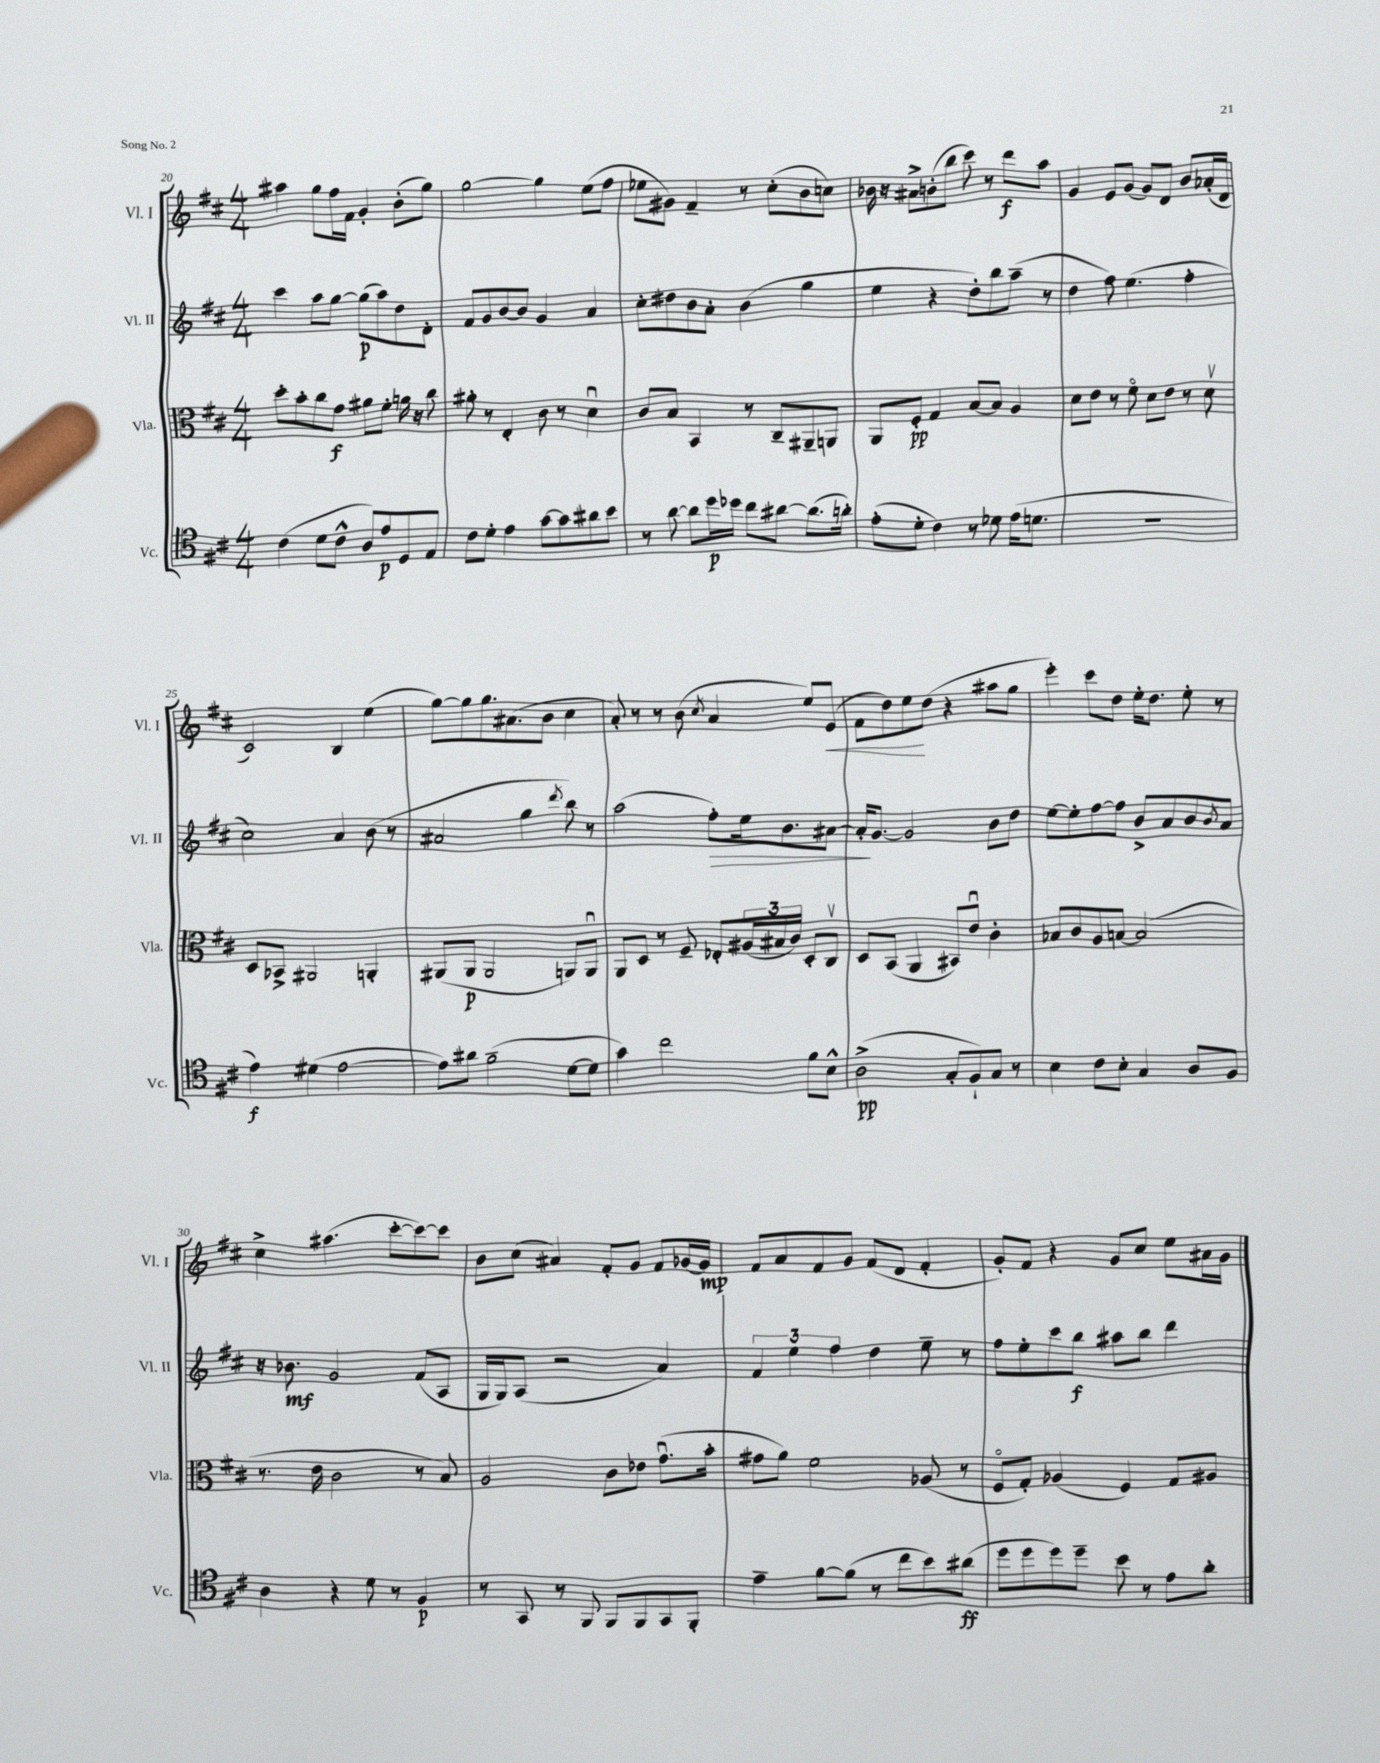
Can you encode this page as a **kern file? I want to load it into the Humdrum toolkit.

**kern	**kern	**kern	**kern
*staff4	*staff3	*staff2	*staff1
*clefC4	*clefC3	*clefG2	*clefG2
*k[f#c#]	*k[f#c#]	*k[f#c#]	*k[f#c#]
*M4/4	*M4/4	*M4/4	*M4/4
(4c#\	8dd'\L	4ccc#\	4aa#\
.	8b'\	.	.
8d\L	8cc#\	8aa\L	8gg\L
8c#^^\J	8g\J	[8gg\J	16ff#\L
.	.	.	16f#\JJ
8A/L)	8a#\L	(8gg\]L	4g'/
8e/	8f#'\J	8aa\)	.
8D/	16a\	8dd\	(8b'\L
.	16r	.	.
8E/J	8cc#\	8d'\J	8gg\J)
=	=	=	=
8c#\L	8a#'\	8f#/L	[2gg\
8d'\J	8r	8g/	.
4e\	4E'/	[8b/	.
.	.	8b/]J	.
[8g\L	8c#\	4g/	4gg\]
8g\]	8r	.	.
8a#\	4du\	4a/	(8ee\L
8b\J	.	.	8ff#\J
=	=	=	=
8r	8c#/L	8cc#'\L	8ee-\L
[8a\	8B/J	8dd#\	8g#\J)
8a\]L	4BB/	8b\	4f#~/
16dd\L	.	8a'\J	.
16dd-\JJ	.	.	.
8cc#\L	8r	(4b\	8r
[8a#\J	8C#~/L	.	(8cc#'\L
(8.a#\]L	8AA#~/	4gg\	8b\
.	8AA/J	.	8cc\J)
16a'\Jk)	.	.	.
=	=	=	=
(8e'\L	8AA/L	4ee\	16b-\
.	.	.	16r
8d'\J	8F#'/J	.	8a#^\L
4c#\)	4G/	4r	(8b'\
.	.	.	8bb\J
8r	[8B/L	8dd'\L)	8ccc#\)
8d-\	8B/]J	8bb\	8r
(16e\LK	4A/	(8aa~\J	8ddd\L
8.d\J	.	.	.
.	.	8r	8aa\J
=	=	=	=
1r	8d\L	4dd\	4g/
.	8e\J	.	.
.	8r	8ff#\)	8e/L
.	8f#o\	(4.ee\	(8g/J
.	8d\L	.	8g/L)
.	8e\J	.	8d/J
.	8r	4ff#'\	8b/L
.	8dv\	.	(16a-'/L
.	.	.	16d/JJ
=	=	=	=
4e\)	8D/L	2cc#\)	2c#/)
.	8BB-^/J	.	.
(4d#\	2AA#/	.	.
[2e\	.	4a/	4B/
.	4AA'/	(8b\	(4ee\
.	.	8r	.
=	=	=	=
8e\]L)	(8AA#/L	2a#/	[8gg\L)
8a#\J	8AA#/J	.	8gg\]
(2f#~\	2AA#/	.	8.gg\
.	.	.	(8.a#\
.	.	4gg\	.
.	.	.	8b\J
.	.	8qddd/	.
[8d\L	8AA/L)	8bb\)	4cc#\
8d\]J	8AAu/J	8r	.
=	=	=	=
4g\)	8AA/L	(2aa\	8a'/)
.	8D/J	.	8r
2cc#\	8r	.	8r
.	8F#~/	.	(8b\
.	.	.	8qcc#/
.	8E-'/L	8ff#'\L)	4a/
.	(24A#/L	16ee\k	.
.	24B#/	.	.
.	.	8.b\	.
.	24c#/JJ)	.	.
8f#\L	8D'/L	.	8ee/L)
8B^^\J	8C#v/J	[8a#\J	(8e/J
=	=	=	=
(2A^\	8D/L	16a#'/]LK	8f#\L
.	.	[8.g/J	.
.	(8BB/J	.	8dd\)
.	4AA/	2g/]	8ee\
.	.	.	(8dd\J
8G'/L	8BB#/L)	.	4r
8F#`/)	8eu/J	.	.
8G/J	4c#'\	8b\L	8aa#\L
8r	.	8dd\J	8gg\J
=	=	=	=
4B\	8B-/L	[8ee\L	4eee'\)
.	8c#/	8ee'\]	.
8c#\L	8A/	[8ff#\	8ccc#\L
8B'\J	[8B/J	8ff#\]J	8dd\J
4G/	(2B/]	8b^/L	16ee'\LK
.	.	.	8.dd\J
.	.	8a/	.
8A/L	.	8b/	8ee'\
.	.	8qb/	.
8F#/J	.	8a/J	8r
=	=	=	=
4A\	8.r	16r	4cc#^\
.	.	8.b-\	.
.	16e\	.	.
4r	2c#\	2g/	(4.aa#\
8d\	.	.	.
8r	.	.	[8ccc#'\L
4F#/	8r	(8f#/L	8ccc#\_)
.	8B/)	8A/J	8ccc#\]J
=	=	=	=
8r	2A/	16G/LL	8b\L
.	.	16G/J)	.
8GG/	.	(8A/J	(8cc#\J
8r	.	2r	4a#/)
8FF#/	.	.	.
8FF#/L	8c#\L	.	8f#'/L
8FF#/	8e-\J	.	8g/J
8GG/	(8.gu\L	4a/)	8f#/L
8FF#'/J	.	.	[16g-/L
.	16b'\Jk	.	16g-/]JJ
=	=	=	=
4e~\	8g#\L	6f#/	8f#/L
.	8a\J)	.	8a/
.	.	6ee\	.
[8f#\L	2f#\	.	8f#/
.	.	6ff#\	.
(8f#\]J	.	.	8g/J
8r	.	4dd\	(8f#/L
8cc#\L	.	.	8d/J
8b\)	(8A-/	8ee~\	4f#'/
(8a#\J	8r	8r	.
=	=	=	=
8dd\L	8F#o/L	8ff#\L	8g'/L)
8dd\	8G'/J)	8ee'\	8f#/J
8dd\)	(4A-/	8ccc#\	4r
8dd~\J	.	8bb\J	.
8b\	4F#/)	8aa#\L	8g/L
8r	.	8bb\J	8cc#/J
8e\L	8G/L	4ddd\	8ee\L
8a'\J	8A#/J	.	16a#\L
.	.	.	16g\JJ
==	==	==	==
*-	*-	*-	*-
